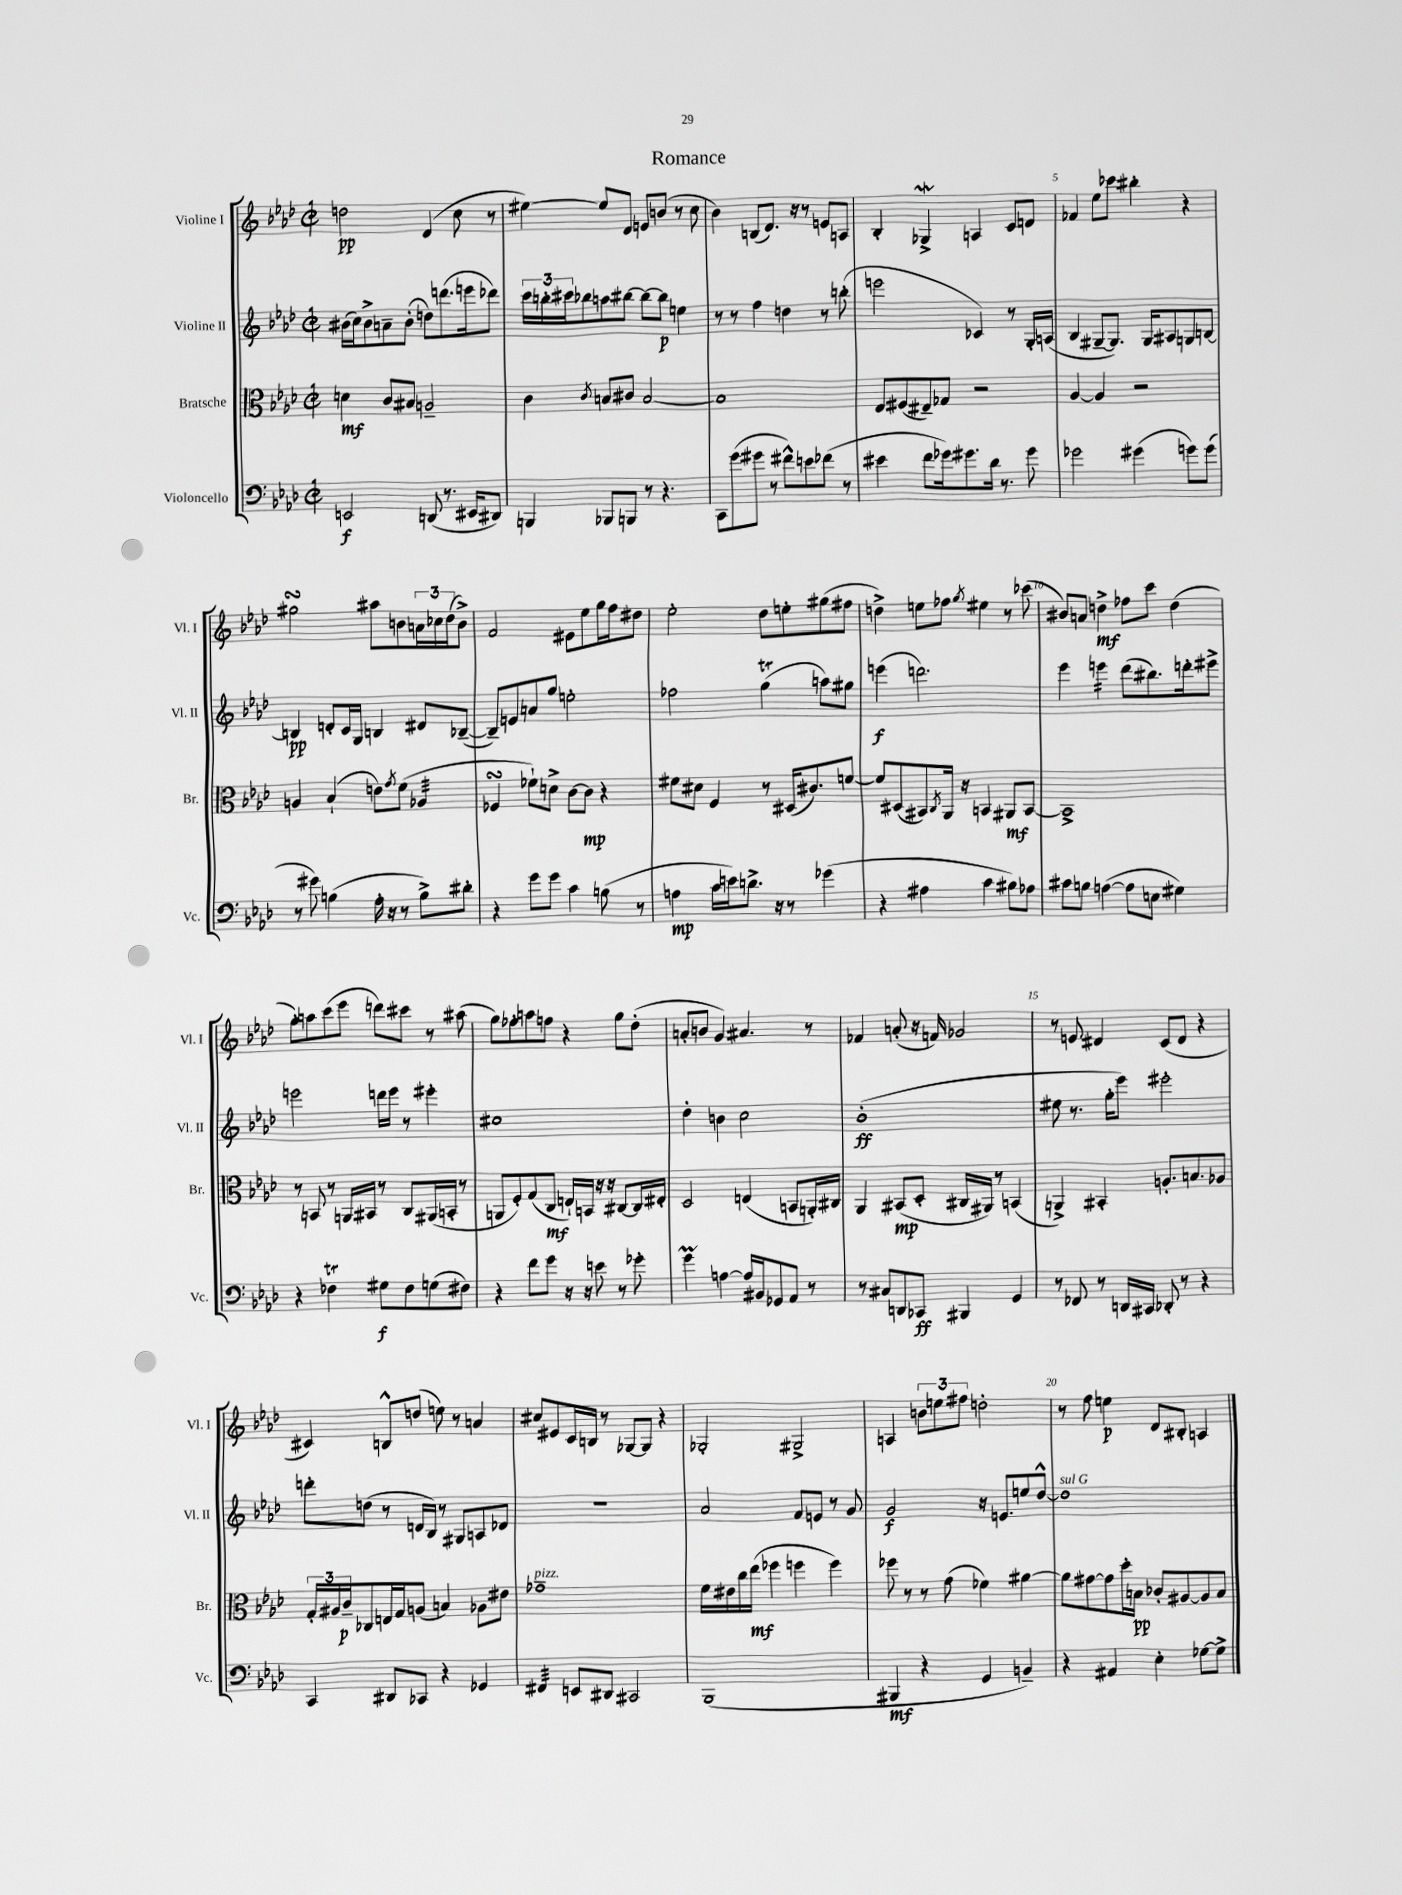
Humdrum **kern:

**kern	**kern	**kern	**kern
*staff4	*staff3	*staff2	*staff1
*clefF4	*clefC3	*clefG2	*clefG2
*k[b-e-a-d-]	*k[b-e-a-d-]	*k[b-e-a-d-]	*k[b-e-a-d-]
*M2/2	*M2/2	*M2/2	*M2/2
*met(c|)	*met(c|)	*met(c|)	*met(c|)
2EE	4d	(16b#	2dd
.	.	16cc)	.
.	.	8b#^	.
.	8c	8a~	.
.	8B#	(8b#'	.
(8DD	2A~	8dd)	(4d-
8.r	.	(8.ddd	.
.	.	.	8cc
16EE#	.	16eee	.
8DD#)	.	8ddd-)	8r
=	=	=	=
4BBB	4c	24ccc	[4ee#)
.	.	24bb'	.
.	.	24ccc#	.
.	.	8bb-	.
.	8qc	.	.
8BBB-	8B	8aa	8ee#]
8BBB	8c#	[8bb#	8d-
8r	[2B	8bb#_	8e
4.r	.	8bb#]	(8b
.	.	4ee	8r
.	.	.	8cc
=	=	=	=
8CC	1B]	8r	4b-)
(8g	.	8r	.
8g#	.	4ff	(8B
8r	.	.	8.d-)
8f#^^)	.	4dd	.
.	.	.	16r
8e	.	.	8r
(8f-	.	8r	8e
8r	.	(8bb'	8A
=	=	=	=
4e#	8E-	2eee	4B-'
.	(8F#	.	.
8f	8E#~)	.	4G-^
16g-)	8G-	.	.
8.g#	.	.	.
.	2r	4c-)	4A
16d-	.	.	.
8.r	.	.	.
.	.	8r	8c
8g#	.	16G'	8d
.	.	(16A	.
=	=	=	=
2g-	[4A-	4B-	4f-
.	4A-]	[8G#~	8ee-
.	.	8.G#])	8ccc-
(4g#	2r	.	4bb#'
.	.	16G#	.
.	.	8A#	.
8g)	.	8G	4r
(8g	.	[8B	.
=	=	=	=
8r	4A	4B]	2gg#
8g#)	.	.	.
(4B	(4B-`	8d'	.
.	.	16c	.
.	.	16G	.
16A-'	8e)	4B	8aa#
16r	.	.	.
.	8qg	.	.
8r	(8f	.	8b
8B^)	4A-	8d#	24a
.	.	.	24cc-
.	.	.	(24dd-
8d#'	.	([8B-~	8b^)
=	=	=	=
4r	4F-	8B-~])	2f
.	.	8e	.
8g	8f-`)	8a	.
8g	8d^	8gg	.
4c	[8c	2ee'	8e#
.	8c]	.	8ee-
(8B	4r	.	16gg
.	.	.	16ff
8r	.	.	8dd#
=	=	=	=
4A	8f#	2ff-	2ee-'
.	8d#	.	.
16c	4F	.	.
16e)	.	.	.
8.d^	.	.	.
.	8r	(4gg	8dd-
16r	.	.	.
8r	(16D#	.	8ee'
.	8.c#)	.	.
(4g-	.	8aa)	(8gg#
.	[8f	8gg#	8ff#
=	=	=	=
4r	8f]	(4eee	4dd^)
.	(8D#	.	.
4A#	8BB#)	2.ddd)	8ee
.	8qC	.	.
.	16AA-	.	8ff-
.	16r	.	.
.	.	.	8qgg
4c	4BB	.	4ee#
8B#)	8AA#	.	8r
8A-	[8BB	.	(8ccc-
=	=	=	=
8c#	1BB^]	4eee-	8b#)
8B	.	.	8a
([4A	.	4eee	4dd^
8A]	.	(8ddd-	8ff-
8E	.	8.bb#)	8ccc
4G#)	.	.	(4dd
.	.	16ddd'	.
.	.	8eee#^	.
=	=	=	=
4r	8r	2eee	8gg')
.	8BB	.	8aa
4F-	8r	.	(8ccc
.	16AA	.	8eee-
.	16BB#	.	.
8G#	8r	16ddd	8ddd)
.	.	16eee	.
8F-	8C	8r	8ccc#
(8G	(16AA#	4eee#'	8r
.	16BB'	.	.
8F#)	8r	.	(8aa#
=	=	=	=
4r	8AA	1cc#	8gg)
.	8F')	.	8ff-'
8f	(8G	.	8aa
8g	8C	.	8ff
16r	16E`)	.	4r
16r	16BB	.	.
8e	16r	.	.
.	16r	.	.
8r	[8C#	.	8gg
8g-'	16C#]	.	(8dd-'
.	16E#'	.	.
=	=	=	=
4g	2D-	4dd-'	8a'
.	.	.	8b
[4A	.	4b	4g)
16A]	(4E	2cc	4.a#
16BB#	.	.	.
8GG-	.	.	.
8AA-	8BB	.	.
8r	16AA')	.	8r
.	16C#	.	.
=	=	=	=
8r	4AA-	(1b-'	4f-
8C#	.	.	.
8DD	(8BB#	.	(8a'
8CC-	8D-'	.	16r
.	.	.	16f)
4BBB#	16C#	.	2g-
.	16AA#)	.	.
.	8r	.	.
4GG	(4BB	.	.
=	=	=	=
8r	4AA^)	8ee#	8r
8FF-	.	8.r	8e
8r	4BB#'	.	4d#
.	.	16gg'	.
16DD	.	8eee-)	.
16CC#	.	.	.
8DD-'	8.A'	2eee#'	(8c
8r	.	.	8d#
.	8.B	.	.
4r	.	.	4r
.	8A-	.	.
=	=	=	=
4CC	24G'	8ddd'	4c#)
.	24A#	.	.
.	24c~	.	.
.	8C-	(8dd	.
8DD#	16E	8r	8B^^
.	16G	.	.
8CC-	(8A	16d	(8dd
.	.	16B-)	.
4r	4B)	8r	8ee)
.	.	8G#	8r
4GG-	8A-	8A	4a
.	8e#	8d-	.
=	=	=	=
4FF#	1g-~	1r	8cc#
.	.	.	8e#
8EE	.	.	16c
.	.	.	16B
8DD#	.	.	8r
2CC#	.	.	[8G-
.	.	.	8G-]
.	.	.	4r
=	=	=	=
(1BBB-	16f	2a-	2G-'
.	16e#	.	.
.	16cc	.	.
.	(16ee-	.	.
.	4ff-	.	.
.	4ff	8f	2G#^
.	.	8e	.
.	4ff)	8r	.
.	.	8g	.
=	=	=	=
4BBB#	8ff-	2g	4A
.	8r	.	.
4r	8r	.	12b
.	.	.	12ee
.	(8g	.	.
.	.	.	12ff#
4GG	4f-)	16r	2dd'
.	.	8.e	.
4BB~)	[4a#	8ee	.
.	.	[8dd-^^	.
=	=	=	=
4r	8a#]	1dd-]	8r
.	[8g#	.	8ff
4AA#	8g#]	.	4ee
.	16dd-'	.	.
.	16B	.	.
4E-'	8c-'	.	8d-
.	[8A#	.	8B#'
[8G-	8A#]	.	4A
8G-^]	8B	.	.
==	==	==	==
*-	*-	*-	*-
